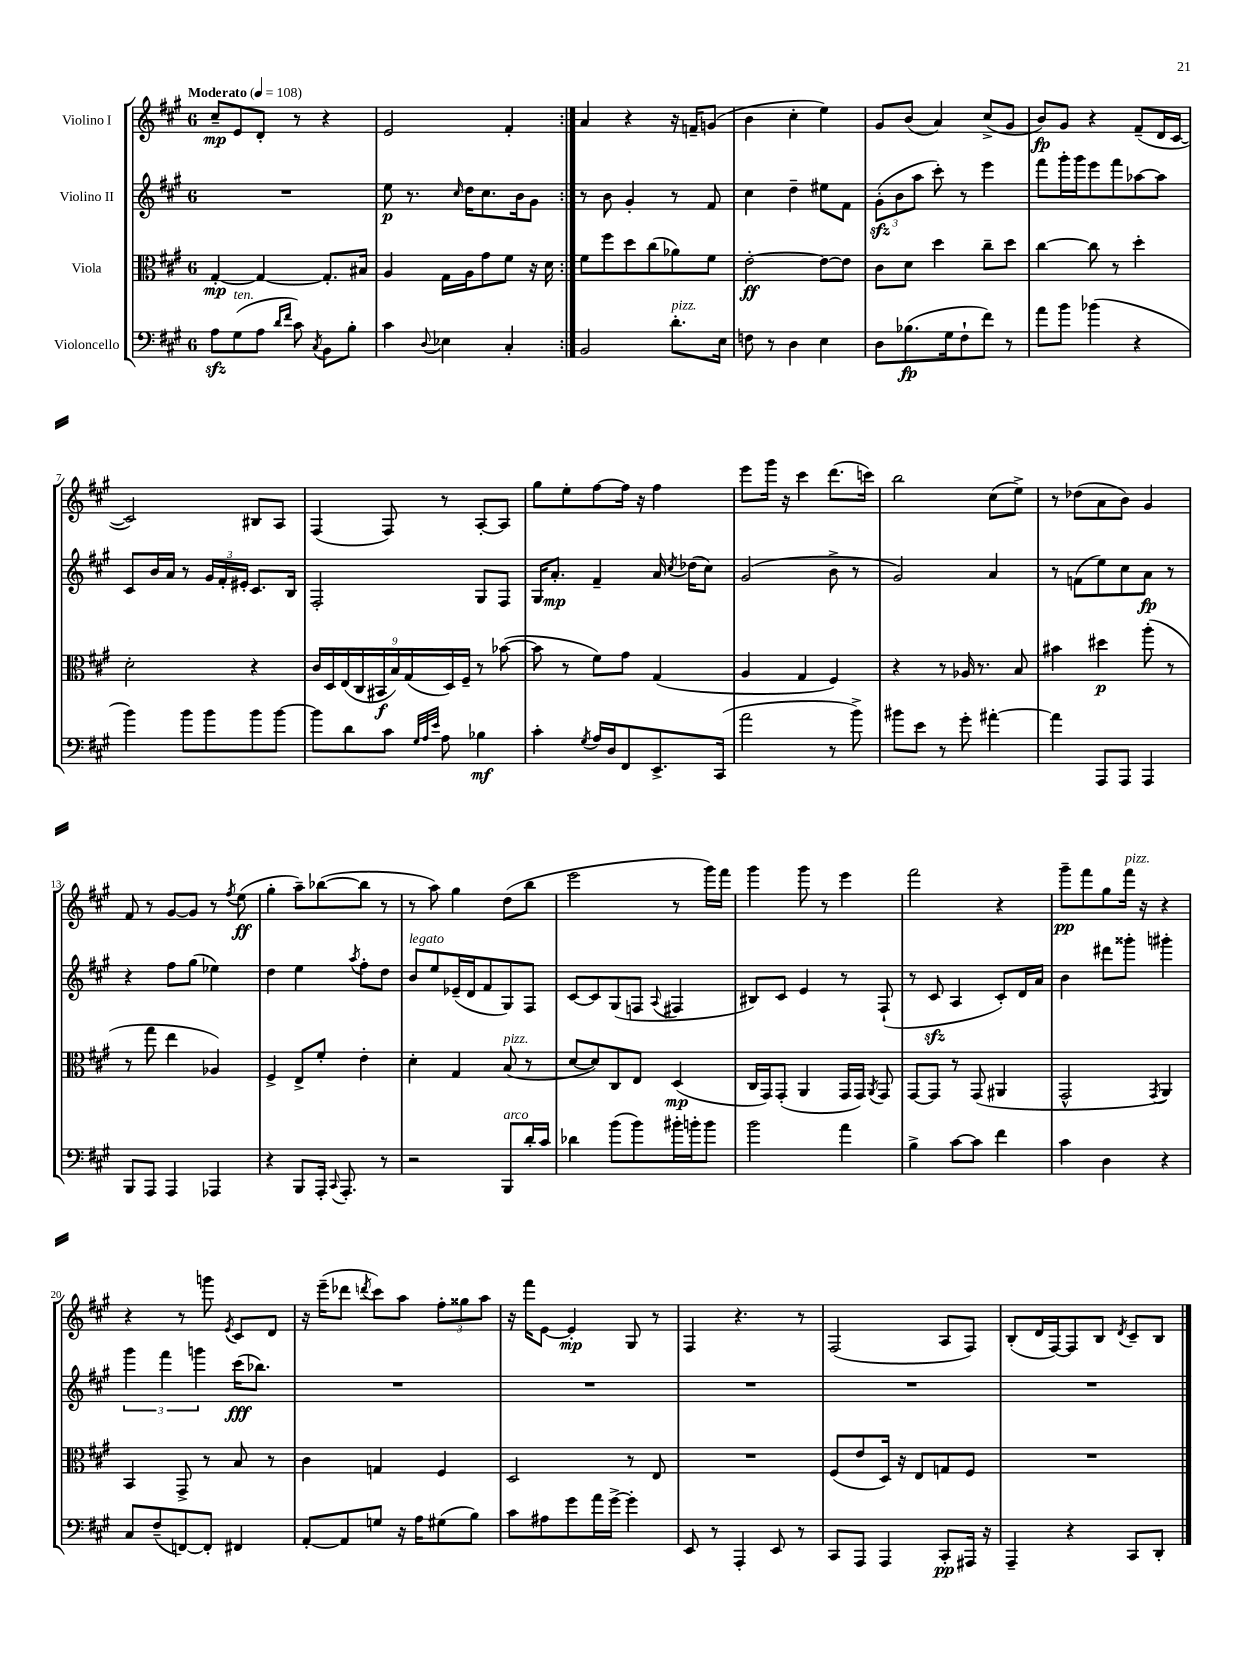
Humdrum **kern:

**kern	**kern	**kern	**kern
*staff4	*staff3	*staff2	*staff1
*clefF4	*clefC3	*clefG2	*clefG2
*k[f#c#g#]	*k[f#c#g#]	*k[f#c#g#]	*k[f#c#g#]
*M6/8	*M6/8	*M6/8	*M6/8
*MM108	*MM108	*MM108	*MM108
8A\L	[4G#'/	2.r	8cc#~/L
(8G#\	.	.	8e/
8A\J	4G#/_	.	8d'/J
16qqd/LL	.	.	.
16qqf#/JJ	.	.	.
8c#\)	.	.	8r
8qC#/	.	.	.
8BB\L	8.G#'/]L	.	4r
8B'\J	.	.	.
.	16B#/Jk	.	.
=	=	=	=
4c#\	4A/	8ee\	2e/
.	.	8.r	.
8qqD/	.	.	.
4E-\	16G#\LL	.	.
.	.	16qqcc#/	.
.	16A\J	16dd\LK	.
.	8g#\	8.cc#\	.
4C#'/	8f#\J	.	4f#'/
.	.	16b\k	.
.	16r	8g#\J	.
.	16d\	.	.
=:|!	=:|!	=:|!	=:|!
2BB/	8f#\L	8r	4a/
.	8ff#\	8b\	.
.	8dd\	4g#'/	4r
.	(8cc#\	.	.
8.d'\L	8a-\)	8r	16r
.	.	.	16f~/LK
.	8f#\J	8f#/	(8g/J
16E\Jk	.	.	.
=	=	=	=
8F\	[2e'\	4cc#\	4b\
8r	.	.	.
4D\	.	4dd~\	4cc#'\
4E\	8e\_L	8ee#\L	4ee\)
.	8e\]J	8f#\J	.
=	=	=	=
8D\L	8c#\L	(12g#'\L	8g#/L
.	.	12b\	.
(8.B-\	8d\J	.	(8b/J
.	.	12aa\J	.
.	4dd\	8ccc#'\)	4a/)
16G#\k	.	.	.
8F#`\	.	8r	.
8f#\J)	8cc#~\L	4eee\	(8cc#^/L
8r	8dd\J	.	8g#/J
=	=	=	=
8a\L	[4cc#\	8fff#\L	8b/L)
8b\J	.	16ggg#'\L	8g#/J
.	.	16ggg#\J	.
(4b-\	8cc#\]	8eee\	4r
.	8r	8fff#\	.
4r	4dd'\	[8aa-\	(8f#~/L
.	.	8aa-\]J	16d/L
.	.	.	[16c#/JJ
=	=	=	=
4b\)	2d'\	8c#/L	2c#/])
.	.	16b/L	.
.	.	16a/JJ	.
8b\L	.	8r	.
8b\	.	24g#/LL	.
.	.	24f#'/	.
.	.	24e#'/JJ	.
8b\	4r	8.c#/L	8B#/L
[8b\J	.	.	8A/J
.	.	16B/Jk	.
=	=	=	=
8b\]L	18c#/LL	2F#'/	(4F#/
.	18D/	.	.
.	(18E/	.	.
8d\	.	.	.
.	18C#/	.	.
.	18BB#/	.	.
8c#\J	.	.	8F#/)
.	18B/)	.	.
.	(18G#/	.	.
32qqG#/LLL	.	.	.
32qqA/	.	.	.
32qqe/JJJ	.	.	.
8A\	.	.	8r
.	18D/)	.	.
.	18F#~/JJ	.	.
4B-\	8r	8G#/L	[8A'/L
.	([8b-\	8F#/J	8A/]J
=	=	=	=
4c#'\	8b-\]	16G#/LK	8gg#\L
.	.	8.a'/J	.
.	8r	.	8ee'\
8qG#/	.	.	.
16A/LL	8f#\L)	4f#~/	[8ff#\
16D/J	.	.	.
8FF#/	8g#\J	.	16ff#\]Jk
.	.	.	16r
8.EE^/	(4G#/	16a/	4ff#\
.	.	8qcc#/	.
.	.	(16dd-\LK	.
.	.	8cc#\J)	.
(16CC#/Jk	.	.	.
=	=	=	=
2a\	4A/	(2g#/	8eee\L
.	.	.	16ggg#\Jk
.	.	.	16r
.	4G#/	.	4ccc#\
8r	4F#/)	8b^\	(8.ddd\L
8b^\)	.	8r	.
.	.	.	16ccc\Jk)
=	=	=	=
8b#\L	4r	2g#/)	2bb\
8e\J	.	.	.
8r	8r	.	.
8g#'\	16A-/	.	.
.	8.r	.	.
[4a#'\	.	4a/	(8cc#\L
.	8B/	.	8ee^\J)
=	=	=	=
4a#\]	4b#\	8r	8r
.	.	(8f\L	(8dd-\L
8AAA/L	4dd#\	8ee\)	8a\
8AAA/J	.	8cc#\	8b\J)
4AAA/	(8aa'\	8a\J	4g#/
.	8r	8r	.
=	=	=	=
8BBB/L	8r	4r	8f#/
8AAA/J	8gg#\	.	8r
4AAA/	4ee\	8ff#\L	[8g#/L
.	.	(8gg#\J	8g#/]J
4AAA-/	4A-/)	4ee-\)	8r
.	.	.	8qff#/
.	.	.	(8ee\
=	=	=	=
4r	4F#^/	4dd\	4gg#'\
8BBB/L	8E^/L	4ee\	8aa~\L)
16AAA'/Jk	8f#'/J	.	([8bb-\
8qqCC#/	.	.	.
8.AAA'/	.	.	.
.	.	8qaa/	.
.	4e'\	8ff#'\L	8bb-\]J
8r	.	8dd\J	8r
=	=	=	=
2r	4d'\	8b/L	8r
.	.	8ee/	8aa\)
.	4G#/	(16e-~/L	4gg#\
.	.	16d/J	.
.	.	8f#/	.
8BBB/L	(8B/	8G#/)	(8dd\L
16d'/L	8r	8F#/J	8bb\J
16c#/JJ	.	.	.
=	=	=	=
4d-\	[8d/L	[8c#/L	2eee\
.	8d/])	8c#/]	.
(8b\L	8C#/	(8G#/	.
8b\)	8E/J	8F/J	.
.	.	8qqA/	.
16b#'\L	(4D/	4F#/	8r
16b'\J	.	.	.
8b\J	.	.	16ggg#\LL)
.	.	.	16fff#\JJ
=	=	=	=
2b\	16C#/LL	8B#/L)	4ggg#\
.	16GG#/J)	.	.
.	(8GG#'/J	8c#/J	.
.	4AA/	4e/	8ggg#\
.	.	.	8r
4a\	16GG#/LL	8r	4eee\
.	16GG#/JJ)	.	.
.	8qAA/	.	.
.	8GG#/	(8F#`/	.
=	=	=	=
4B^\	[8GG#/L	8r	2fff#\
.	8GG#/]J	8c#/	.
[8c#\L	8r	4A/	.
8c#\]J	(8GG#/	.	.
4f#\	4AA#/	8c#'/L)	4r
.	.	16d/L	.
.	.	16a/JJ	.
=	=	=	=
4c#\	2GG#^^/	4b\	8ggg#~\L
.	.	.	8fff#\
4D\	.	8ddd#\L	8gg#\
.	.	8ggg##'\J	16fff#\Jk
.	.	.	16r
.	8qGG#/	.	.
4r	4AA/)	4ggg#'\	4r
=	=	=	=
8C#/L	4BB/	6ggg#\	4r
(8F#~/	.	.	.
.	.	6fff#\	.
[8FF/)	8GG#^/	.	8r
.	.	6ggg\	.
8FF'/]J	8r	.	8ggg\
.	.	.	8qe/
4FF#/	8B/	(16ccc#\LK	8c#/L
.	.	8.bb-\J)	.
.	8r	.	8d/J
=	=	=	=
[8AA'/L	4c#\	2.r	16r
.	.	.	(16eee~\LK
8AA/]	.	.	8ddd-\J
.	.	.	8qddd/
8G/J	4G/	.	8ccc#\L)
16r	.	.	8aa\J
16A\LK	.	.	.
(8G#\	4F#/	.	12ff#'\L
.	.	.	12gg##\
8B\J)	.	.	.
.	.	.	12aa\J
=	=	=	=
8c#\L	2D/	2.r	16r
.	.	.	16fff#\LK
8A#\	.	.	[8e\J
8g#\	.	.	4e'/]
16a\L	.	.	.
[16g#^\JJ	.	.	.
4g#'\]	8r	.	8G#/
.	8E/	.	8r
=	=	=	=
8EE/	2.r	2.r	4F#/
8r	.	.	.
4AAA'/	.	.	4.r
8EE/	.	.	.
8r	.	.	8r
=	=	=	=
8CC#/L	(8F#/L	2.r	(2F#/
8AAA/J	8e/	.	.
4AAA/	16D/Jk)	.	.
.	16r	.	.
.	8E/L	.	.
8CC#'/L	8G/	.	8A/L
16AAA#/Jk	8F#/J	.	8F#/J)
16r	.	.	.
=	=	=	=
4AAA~/	2.r	2.r	(8B'/L
.	.	.	16d/L
.	.	.	[16F#/J)
4r	.	.	8F#/]
.	.	.	8B/J
.	.	.	8qd/
8CC#/L	.	.	8c#~/L
8DD'/J	.	.	8B/J
==	==	==	==
*-	*-	*-	*-
